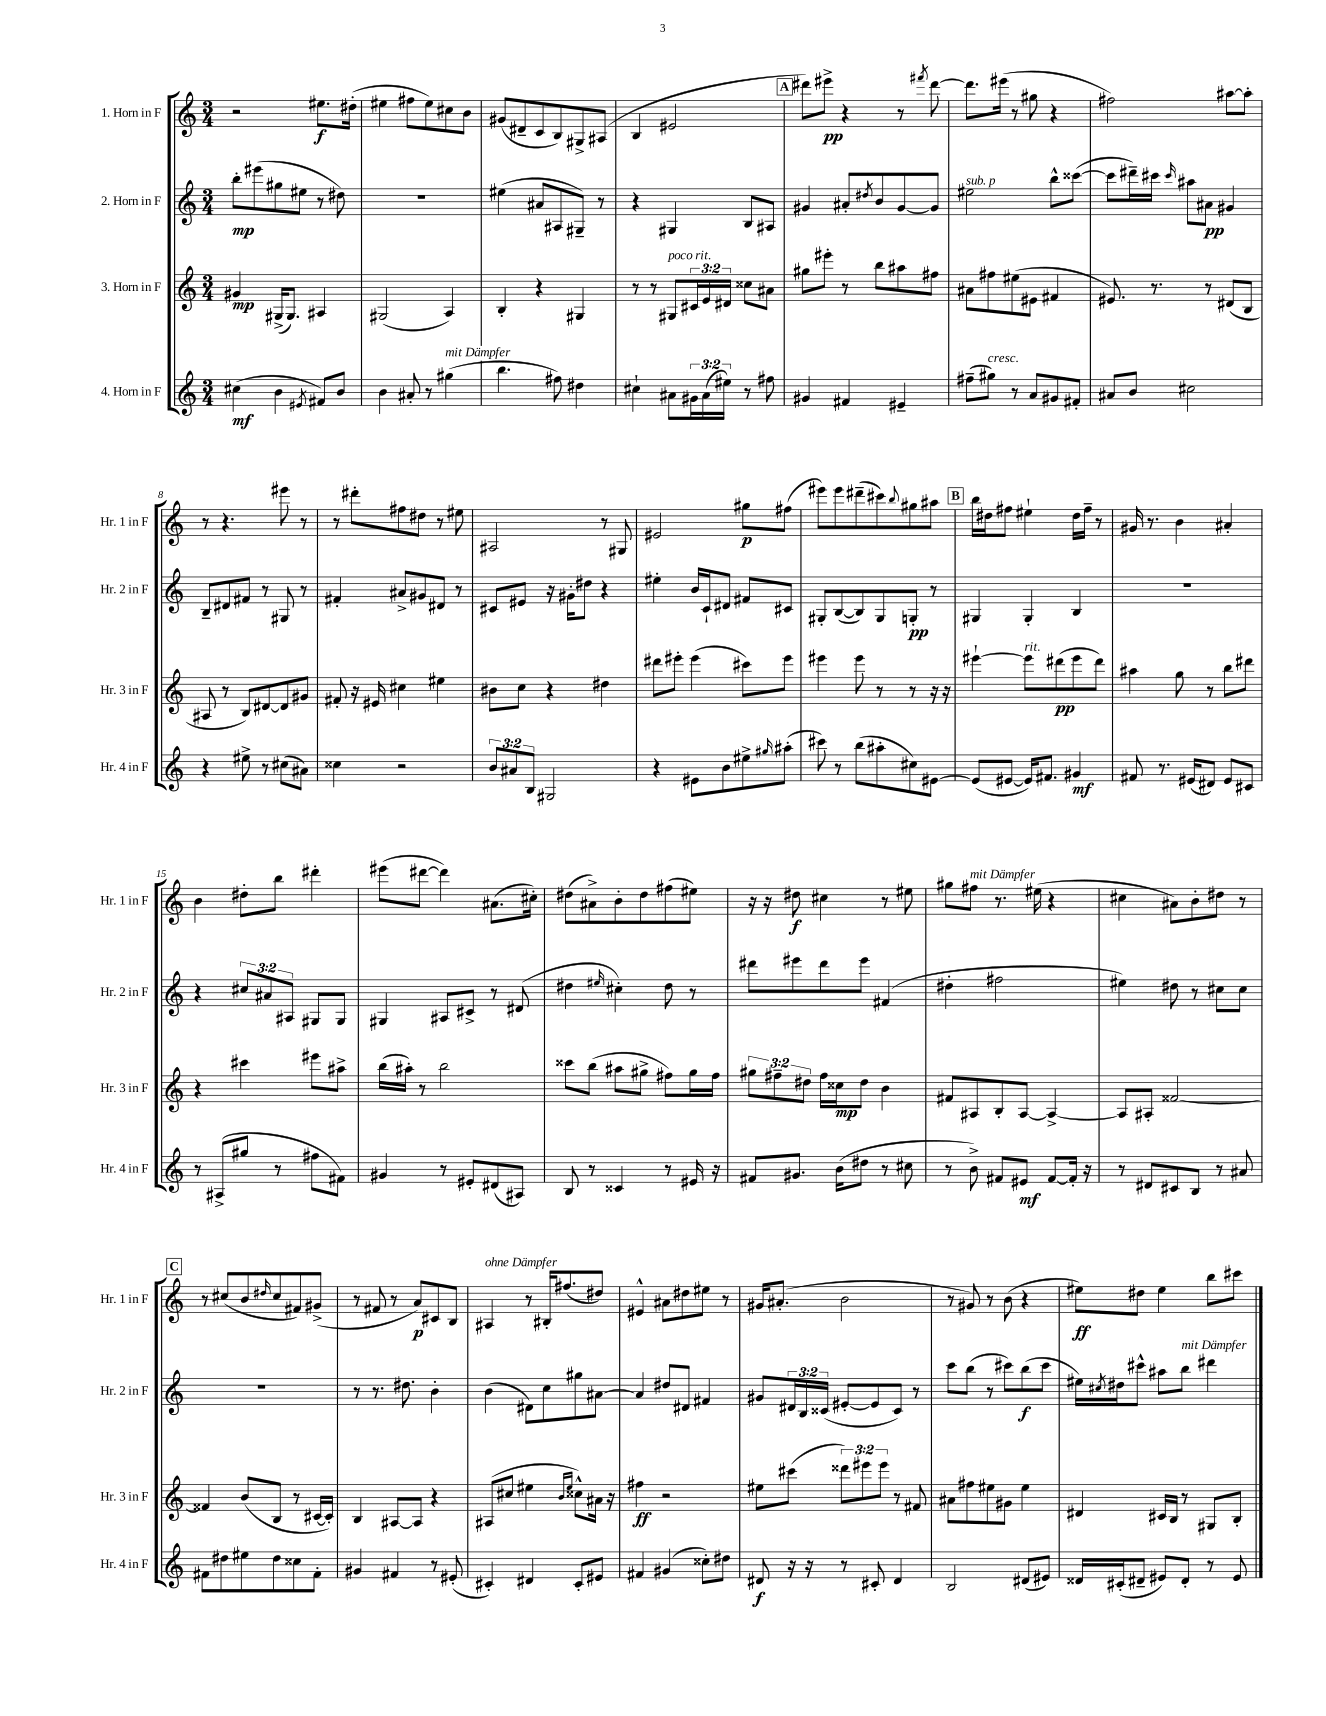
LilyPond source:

<<
\new StaffGroup <<
\new Staff = "s0" \with { instrumentName = "1. Horn in F" shortInstrumentName = "Hr. 1 in F" } {
    \clef treble \key c \major \numericTimeSignature \time 3/4
    r2 eis''8.\f dis''16-.( |
    eis''4 fis''8 eis''8) cis''8 b'8 |
    gis'8( dis'8-- c'8 b8) gis8-> ais8( |
    b4 eis'2 |
    \mark \markup { \box "A" } dis'''8) eis'''8->\pp r4 r8 \acciaccatura { fis'''8 } dis'''8~ |
    dis'''8. eis'''16( r8 gis''8 r4 |
    fis''2) ais''8~ ais''8-. |
    r8 r4. eis'''8 r8 |
    r8 dis'''8-. fis''8 dis''8 r8 eis''8 |
    ais2 r8 gis8 |
    eis'2 gis''8\p fis''8( |
    eis'''8) eis'''8 dis'''8--( cis'''8) \appoggiatura { b''8 } gis''8 ais''8 |
    \mark \markup { \box "B" } b''16 dis''16 fis''8 eis''4-! dis''16 fis''16-- r8 |
    gis'16 r8. b'4 ais'4-. |
    b'4 dis''8-. b''8 dis'''4-. |
    eis'''8( dis'''8~ dis'''4) ais'8.( cis''16-.) |
    dis''8( ais'8->) b'8-. dis''8 fis''8( eis''8) |
    r16 r16 dis''8\f cis''4 r8 eis''8 |
    gis''8 fis''8^\markup { \italic "mit Dämpfer" } r8. eis''16( r4 |
    cis''4 ais'8) b'8-. dis''8 r8 |
    \mark \markup { \box "C" } r8 cis''8( b'8 \grace { dis''16 } cis''8 fis'8) gis'8->( |
    r8 fis'8 r8 a'8\p) cis'8 b8 |
    ais4^\markup { \italic "ohne Dämpfer" } r8 bis16-. fis''8.( dis''8) |
    eis'4-^ ais'8 dis''8 eis''8 r8 |
    gis'16 ais'8.-.( b'2 |
    r8 gis'8) r8 b'8( r4 |
    eis''8\ff) dis''8 eis''4 b''8 cis'''8 \bar "|." |
}
\new Staff = "s1" \with { instrumentName = "2. Horn in F" shortInstrumentName = "Hr. 2 in F" } {
    \clef treble \key c \major \numericTimeSignature \time 3/4 \override Staff.TupletNumber.text = #tuplet-number::calc-fraction-text
    b''8-.\mp eis'''8( gis''8 eis''8 r8 dis''8) |
    R2. |
    eis''4( ais'8 ais8 gis8--) r8 |
    r4 gis4 b8 ais8 |
    \mark \markup { \box "A" } gis'4 ais'8-. \acciaccatura { dis''8 } b'8 gis'8~ gis'8 |
    eis''2^\markup { \italic "sub. p" } b''8-^ cisis'''8~( |
    cisis'''8 dis'''16--) cis'''16 \grace { cis'''16 } ais''8 ais'8\pp gis'4 |
    b8-- dis'8 fis'8 r8 gis8 r8 |
    fis'4-. ais'8-> gis'8 dis'8 r8 |
    cis'8 eis'8 r16 gis'16-. dis''8 r4 |
    eis''4-. b'16 c'16-! dis'8 fis'8 cis'8 |
    gis8-. b8~( b8) gis8 g8-.\pp r8 |
    \mark \markup { \box "B" } gis4 gis4-. b4 |
    R2. |
    r4 \tuplet 3/2 { cis''8 ais'8 ais8 } gis8 gis8 |
    gis4 ais8 cis'8-> r8 dis'8( |
    dis''4 \grace { eis''16 } cis''4-.) dis''8 r8 |
    dis'''8 eis'''8 dis'''8 eis'''8 fis'4( |
    dis''4-. fis''2 |
    eis''4) dis''8 r8 cis''8 cis''8 |
    \mark \markup { \box "C" } R2. |
    r8 r8. dis''8. b'4-. |
    b'4( dis'8) c''8 gis''8 ais'8~ |
    ais'4 dis''8 dis'8 fis'4 |
    gis'8 \tuplet 3/2 { dis'16 b16 cisis'16( } eis'8~-. eis'8 cisis'8) r8 |
    c'''8 b''8( r8 cis'''8) b''8\f( cis'''8 |
    eis''16) \acciaccatura { cis''8 } dis''16 cis'''8-^ ais''8 b''8^\markup { \italic "mit Dämpfer" } dis'''4 \bar "|." |
}
\new Staff = "s2" \with { instrumentName = "3. Horn in F" shortInstrumentName = "Hr. 3 in F" } {
    \clef treble \key c \major \numericTimeSignature \time 3/4 \override Staff.TupletNumber.text = #tuplet-number::calc-fraction-text
    gis'4\mp gis16->( gis8.) ais4 |
    gis2( a4) |
    b4-. r4 gis4 |
    r8 r8 gis8^\markup { \italic "poco rit." } \tuplet 3/2 { cis'16 e'16 dis'16 } cisis''8 ais'8 |
    \mark \markup { \box "A" } gis''8 eis'''8-. r8 b''8 ais''8 fis''8 |
    ais'8 fis''8 eis''8( eis'8 fis'4 |
    eis'8.) r8. r8 dis'8( b8 |
    ais8 r8 b8) dis'8~ dis'8 gis'8 |
    fis'8-. r16 eis'16 cis''4 eis''4 |
    bis'8 c''8 r4 dis''4 |
    dis'''8 eis'''8-. eis'''4( cis'''8) eis'''8 |
    eis'''4 eis'''8 r8 r8 r16 r16 |
    \mark \markup { \box "B" } eis'''4~-! eis'''8^\markup { \italic "rit." } dis'''8\pp( eis'''8 dis'''8) |
    ais''4 g''8 r8 b''8 dis'''8 |
    r4 cis'''4 eis'''8 ais''8-> |
    b''16( ais''16-.) r8 b''2 |
    cisis'''8 b''8( ais''8 gis''8-> fis''8) gis''16 fis''16 |
    \tuplet 3/2 { gis''8 fis''8-- dis''8 } fis''16 cisis''16\mp dis''8 b'4 |
    fis'8 ais8 b8-. ais8~ ais4~-> |
    ais8 ais8-. fisis'2~ |
    \mark \markup { \box "C" } fisis'4 b'8( b8 r8 cis'16~ cis'16-.) |
    b4 ais8~ ais8 r4 |
    ais8( cis''8 eis''4 \grace { b'16 eis''16 } cisis''8-^) ais'16 r16 |
    fis''4\ff r2 |
    eis''8 cis'''8( \tuplet 3/2 { disis'''8) eis'''8 eis'''8 } r8 fis'8 |
    ais'8 fis''8 eis''8 gis'8 eis''4 |
    dis'4 cis'16 b16 r8 gis8 b8-. \bar "|." |
}
\new Staff = "s3" \with { instrumentName = "4. Horn in F" shortInstrumentName = "Hr. 4 in F" } {
    \clef treble \key c \major \numericTimeSignature \time 3/4 \override Staff.TupletNumber.text = #tuplet-number::calc-fraction-text
    cis''4\mf( b'4 \acciaccatura { eis'8 } fis'8) b'8 |
    b'4 ais'8-. r8 gis''4^\markup { \italic "mit Dämpfer" }( |
    b''4. fis''8) dis''4 |
    cis''4-! ais'8 \tuplet 3/2 { gis'16 ais'16( eis''16) } r8 fis''8 |
    \mark \markup { \box "A" } gis'4 fis'4 eis'4-- |
    fis''8--( gis''8^\markup { \italic "cresc." }) r8 a'8 gis'8 fis'8-. |
    ais'8 b'8 cis''2 |
    r4 eis''8-> r8 cis''8( ais'8) |
    cisis''4 r2 |
    \tuplet 3/2 { b'8 ais'8 b8 } gis2 |
    r4 eis'8 b'8 eis''8-> \grace { gis''16 } ais''8-.( |
    cis'''8) r8 b''8( ais''8-. cis''8) eis'8~ |
    \mark \markup { \box "B" } eis'8( eis'8~ eis'16) fis'8. gis'4\mf |
    fis'8 r8. eis'16( dis'8) eis'8 cis'8 |
    r8 ais8->( gis''8 r8 fis''8 fis'8) |
    gis'4 r8 eis'8-. dis'8( ais8) |
    b8 r8 cisis'4 r8 eis'16 r16 |
    fis'8 gis'8. b'16( dis''8 r8 cis''8 |
    r8 b'8->) fis'8 eis'8\mf fis'8~ fis'16-. r16 |
    r8 dis'8 cis'8 b8 r8 ais'8 |
    \mark \markup { \box "C" } fis'8 dis''8 eis''8 dis''8 cisis''8 fis'8-. |
    gis'4 fis'4 r8 eis'8-.( |
    cis'4-.) dis'4 cis'8-. eis'8 |
    fis'4 gis'4( cisis''8-.) dis''8 |
    dis'8\f r16 r16 r8 cis'8-. dis'4 |
    b2 dis'8( eis'8) |
    disis'16 cis'16-.( dis'8-- eis'8) dis'8-. r8 eis'8 \bar "|." |
}
>>
>>
